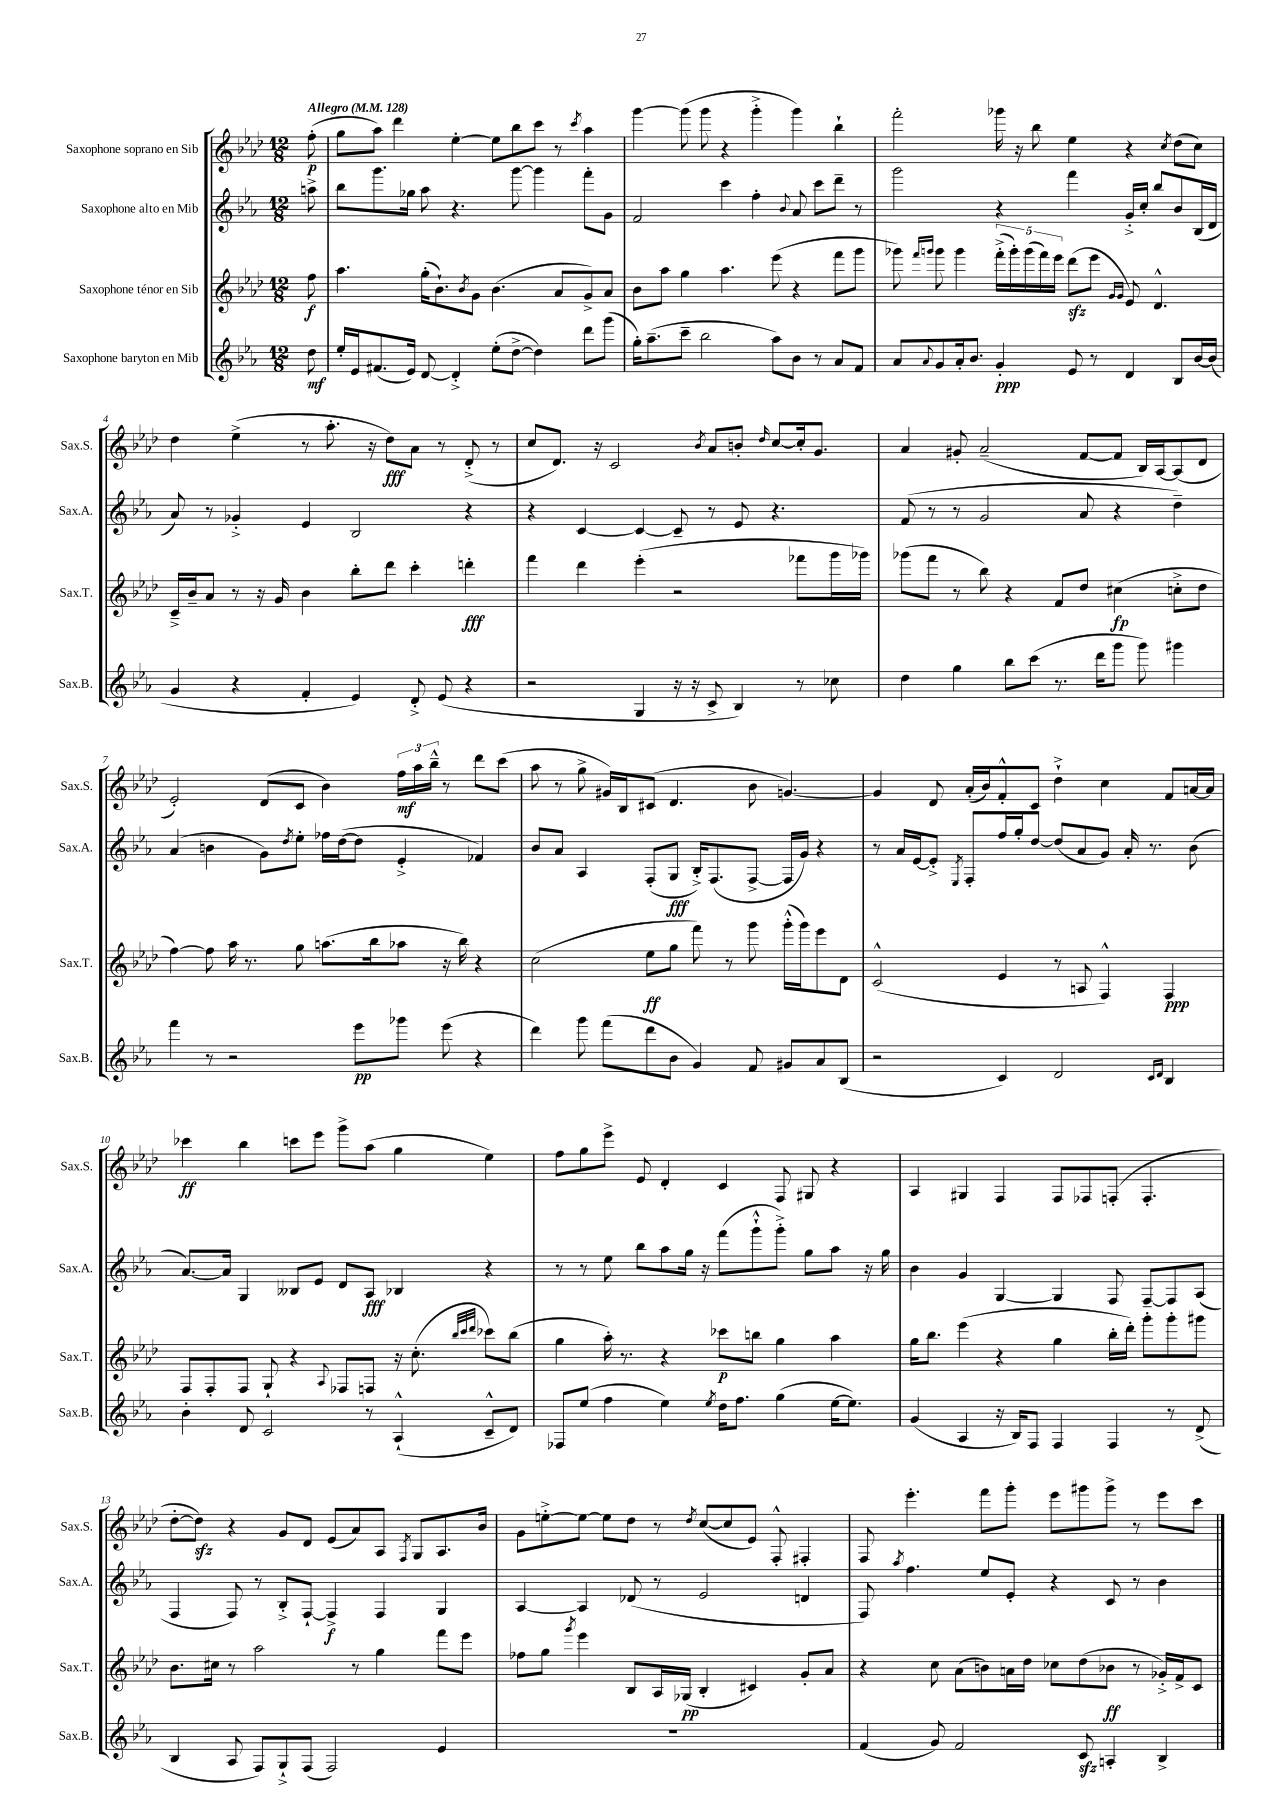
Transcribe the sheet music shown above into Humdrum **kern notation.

**kern	**kern	**kern	**kern
*staff4	*staff3	*staff2	*staff1
*clefG2	*clefG2	*clefG2	*clefG2
*k[b-e-a-]	*k[b-e-a-d-]	*k[b-e-a-]	*k[b-e-a-d-]
*M12/8	*M12/8	*M12/8	*M12/8
*MM128	*MM128	*MM128	*MM128
8dd	8ff	8aa^	(8ff'
=	=	=	=
16ee-'	4.aa-	8bb-	8gg
16e-	.	.	.
(8.f#	.	8.ggg	8aa-)
.	.	.	4ddd-
16e-)	.	16gg-	.
[8d	(16gg'	8aa-	.
.	8.b-`)	.	.
4d'^]	.	4.r	[4ee-'
.	8qb-	.	.
.	8g	.	.
(8ee-'	(4.b-	.	8ee-]
[8dd^	.	[8ggg	8bb-
4dd])	.	4ggg]	8ccc
.	8a-	.	8r
.	.	.	8qccc
8ddd	8g^)	8fff'	4aa-
(8ggg	8a-	8g	.
=	=	=	=
16gg')	8b-	2f	[4ggg
(8.aa-~	.	.	.
.	8aa-	.	.
8ccc~	4gg	.	(8ggg]
2bb-	.	.	8ggg
.	4.aa-	4ccc	4r
.	.	4ff'	4ggg'^
8aa-)	(8eee-	.	.
.	.	8qqb-	.
8b-	4r	8a-	4ggg)
8r	.	8ccc	.
8a-	8fff	8ddd~	4bb-`
8f	8ggg	8r	.
=	=	=	=
8a-	8ggg-)	2ggg	2fff'
.	16qqfff	.	.
8qqa-	16qqggg	.	.
8g	8ggg	.	.
16a-'	4ggg	.	.
8.b-	.	.	.
4g'	(20fff'^	4r	16ggg-
.	20ggg')	.	.
.	.	.	16r
.	(20ggg	.	.
.	.	.	8bb-
.	20fff)	.	.
.	20eee-	.	.
8e-	(8ddd-	4fff	4ee-
8r	8eee-	.	.
.	16qqg	.	.
.	16qqg	.	.
4d	8e-)	16g'^	4r
.	.	16cc'	.
.	4.d-^^	8bb-	.
.	.	.	8qcc
8B-	.	8b-	(8dd-
[16b-	.	(16B-	8cc)
(16b-]	.	16d	.
=	=	=	=
4g	16c~^	8a-)	4dd-
.	16b-~	.	.
.	8a-	8r	.
4r	8r	4g-'^	(4ee-^
.	16r	.	.
.	16g	.	.
4f'	4b-	4e-	8r
.	.	.	8.aa-'
4e-)	8bb-'	2B-	.
.	.	.	16r
.	8ddd-	.	8dd-)
8d'^	4ccc'	.	8a-
(8e-	.	.	8r
4r	4ddd'	4r	(8d-'^
.	.	.	8r
=	=	=	=
2r	4fff	4r	8cc
.	.	.	8.d-)
.	4ddd-	[4c	.
.	.	.	16r
.	.	.	2c
4G	(4eee-'	4c_	.
16r	2r	8c~]	.
16r	.	.	.
.	.	.	8qb-
8c^	.	8r	8a-
4B-)	.	8e-	8b'
.	.	.	16qqdd-
.	.	4.r	[8cc
8r	8fff-	.	16cc']
.	.	.	8.g
8cc-	16ggg	.	.
.	16ggg-)	.	.
=	=	=	=
4dd	(8ggg-	(8f	4a-
.	8fff	8r	.
4gg	8r	8r	8g#'
.	8bb-)	2g	(2a-~
8bb-	4r	.	.
(8ccc	.	.	.
8.r	8f	.	.
.	8dd-	8a-	[8f
16ddd	.	.	.
8ggg	(4cc#	4r	8f]
8ggg)	.	.	16B-)
.	.	.	[16A-
4ggg#	8cc'^	4dd~)	(8A-]
.	8dd-	.	8d-
=	=	=	=
4fff	[4ff)	(4a-	2e-')
8r	8ff]	4b	.
2r	16aa-	.	.
.	8.r	.	.
.	.	8g)	(8d-
.	.	8qdd	.
.	8gg	8ee-'	8c
.	(8.aa	16ff-	4b-)
.	.	([16dd	.
8eee-	.	8dd]	.
.	16bb-	.	.
8ggg-	8aa-	4e-'^	24ff
.	.	.	24aa-
.	.	.	24bb-~^^
(8eee-	16r	.	8r
.	16bb-)	.	.
4r	4r	4f-)	8ddd-
.	.	.	(8ccc
=	=	=	=
4ddd)	(2cc	8b-	8aa-
.	.	8a-	8r
8ggg	.	4A-	8gg^
(8fff	.	.	16g#)
.	.	.	16B-
8ddd	8ee-	(8F'	(8c#
8b-	8gg	8G	4.d-
4g)	8fff)	16B-'^)	.
.	.	(8.F	.
.	8r	.	.
8f	8ggg	[8F^	8b-
8g#	(16ggg'^^	16F]	[4.g)
.	16ggg)	16g)	.
8a-	8eee-	4r	.
(8B-	8d-	.	.
=	=	=	=
2r	(2c^^	8r	4g]
.	.	16a-	.
.	.	[16e-	.
.	.	8e-'^]	8d-
.	.	8qE-	.
.	.	8F'	(16a-'
.	.	.	16b-)
4c)	4e-	16ff	8f'^^
.	.	16gg'	.
.	.	[8dd	8c
2d	8r	(8dd]	4dd-`^
.	8A	8a-	.
.	4F^^)	8g)	4cc
.	.	16a-'	.
.	.	8.r	.
16qqc	.	.	.
16qqd	.	.	.
4B-	4F	.	8f
.	.	(8b-	[16a
.	.	.	16a]
=	=	=	=
4b-'	8F	[8.a-)	4ccc-
.	8F'	.	.
.	.	16a-]	.
8d	8F	4G	4bb-
2c	8G`	.	.
.	4r	8B--	8ccc
.	.	8e-	8eee-
.	8qqA-	.	.
.	8F-	8d	8ggg^
8r	8F	8A-	(8aa-
(4A-`^^	16r	4B-	4gg
.	(8.cc'	.	.
.	32qqbb-	.	.
.	32qqccc	.	.
.	32qqddd-	.	.
8c~^^	8ccc-)	4r	4ee-)
8d)	(8bb-	.	.
=	=	=	=
8F-	4gg	8r	8ff
(8ee-	.	8r	8gg
4ff	16aa-')	8ee-	8eee-^
.	8.r	.	.
.	.	8bb-	8e-
4ee-)	4r	8aa-	4d-'
.	.	16gg	.
.	.	16r	.
8qee-	.	.	.
16dd	8ccc-	(8fff	4c
8.ff	.	.	.
.	8bb	8ggg`^^	.
(4gg	4gg	8ggg'^)	8F
.	.	8gg	8G#
[16ee-	4aa-	8aa-	4r
8.ee-])	.	.	.
.	.	16r	.
.	.	16gg	.
=	=	=	=
(4g	16gg	4b-	4A-
.	8.bb-	.	.
4A-	(4eee-	4g	4G#
16r	4r	[4G	4F
16B-)	.	.	.
8F	.	.	.
4F	4gg	4G]	8F
.	.	.	8F-
4F	16bb-'	8F	(8F'
.	16ddd-')	.	.
.	8ggg'	[8F~	4.F'
8r	8ggg'	8F]	.
(8d^	8ggg#	(8A-	.
=	=	=	=
4B-	8.b-	4F	[8dd-'
.	.	.	8dd-])
.	16cc#	.	.
8A-	8r	8F)	4r
8F)	2aa-	8r	.
8G`^	.	8B-'^	8g
(8F	.	[8F`	8d-
2F)	.	4F^]	(8e-
.	8r	.	8a-)
.	4gg	4F	8A-
.	.	.	8qF
.	.	.	8G
4e-	8fff	4G	8.A-
.	8eee-	.	.
.	.	.	16b-
=	=	=	=
1.r	8ff-	[4A-	8g
.	8gg	.	[8ee'^
.	8qggg	.	.
.	4eee-	4A-]	8ee_
.	.	.	8ee]
.	8B-	(8d-	8dd-
.	16A-	8r	8r
.	(16G-	.	.
.	.	.	8qdd-
.	4B-'	2e-	([8cc
.	.	.	8cc]
.	4c#)	.	8e-)
.	.	.	8F'^^
.	8g'	4d	4F#'
.	8a-	.	.
=	=	=	=
(4f	4r	8F)	8F
.	.	8qaa-	.
.	.	4.ff	4.eee-'
8g)	8cc	.	.
2f	(8a-	.	.
.	8b)	8ee-	8fff
.	16a	8e-'	8ggg'
.	16dd-	.	.
.	8cc-	4r	8eee-
8c	(8dd-	.	8ggg#
4A'	8b-	8c	8ggg#^
.	8r	8r	8r
4B-^	16g-'^)	4b-	8eee-
.	16f^	.	.
.	8c	.	8ccc
==	==	==	==
*-	*-	*-	*-
